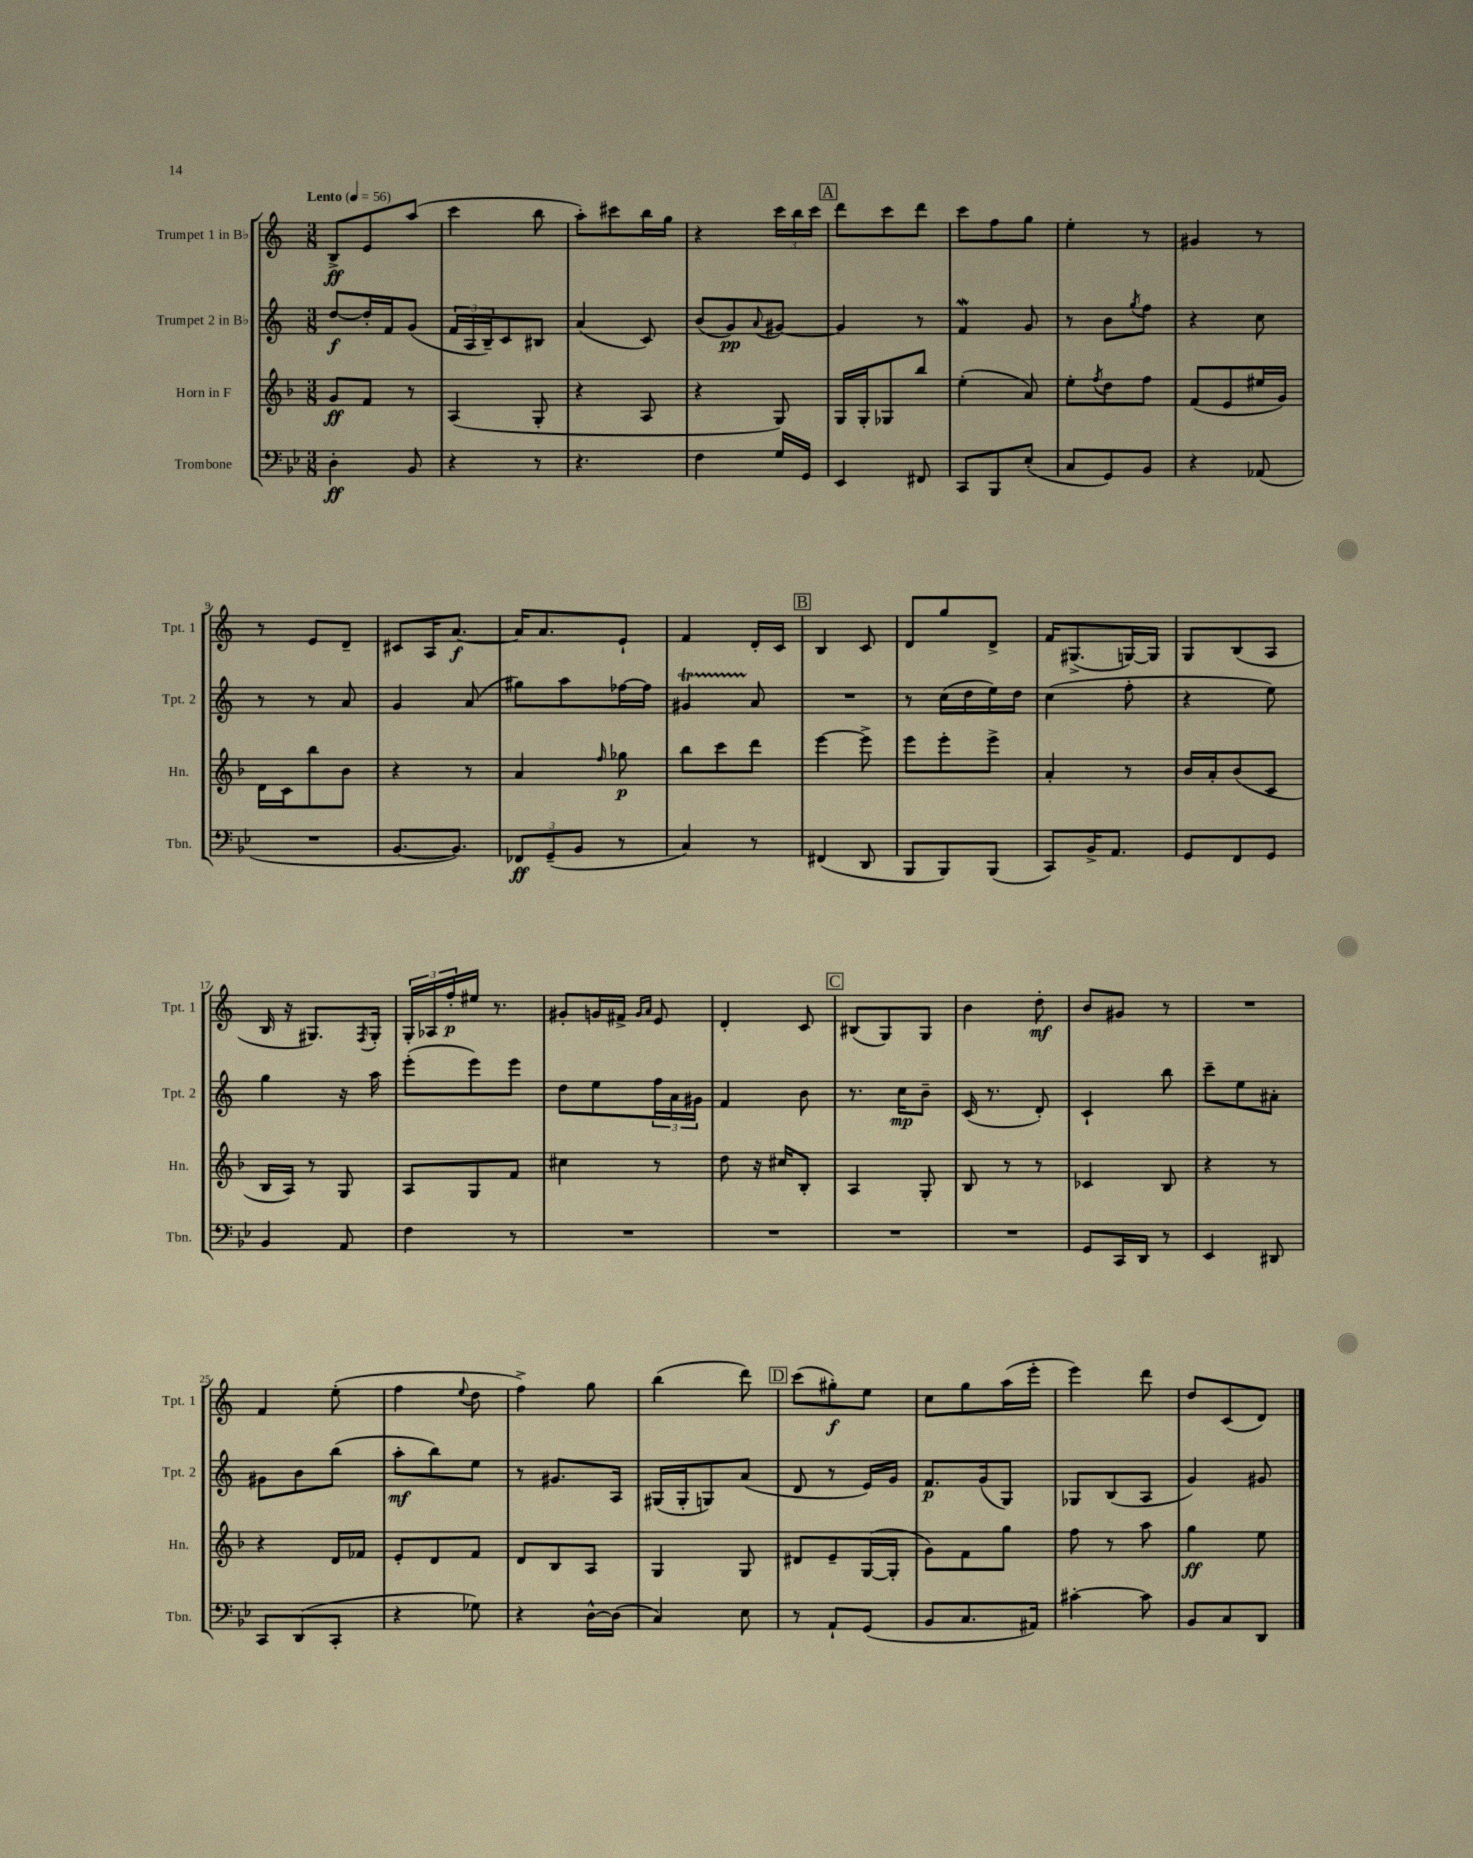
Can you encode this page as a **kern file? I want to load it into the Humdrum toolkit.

**kern	**kern	**kern	**kern
*staff4	*staff3	*staff2	*staff1
*clefF4	*clefG2	*clefG2	*clefG2
*k[b-e-]	*k[b-]	*k[]	*k[]
*M3/8	*M3/8	*M3/8	*M3/8
*MM56	*MM56	*MM56	*MM56
4D'	8g	[8dd	8B^
.	8f	16dd']	8e
.	.	16f	.
8BB-	8r	(8g	(8aa
=	=	=	=
4r	(4A	24f	4ccc
.	.	24A	.
.	.	24B~)	.
.	.	8c	.
8r	8G'	8B#	8bb
=	=	=	=
4.r	4r	(4a	8aa')
.	.	.	8ccc#
.	8A	8c)	16bb
.	.	.	16gg
=	=	=	=
4F	4r	(8b	4r
.	.	8g)	.
.	.	8qqa	.
16G	8G)	[8g#	24ccc
.	.	.	24bb
16GG	.	.	.
.	.	.	24ccc
=	=	=	=
4EE-	16G	4g#]	8ddd
.	16G'	.	.
.	8G-	.	8ccc
8FF#	8bb-	8r	8ddd
=	=	=	=
8CC	(4ee'	4f	8ccc
8BBB-	.	.	8ff
(8E-'	8a)	8g	8gg
=	=	=	=
8C	8ee'	8r	4ee'
.	8qff	.	.
8GG)	8dd	8b	.
.	.	8qgg	.
8BB-	8ff	8ff	8r
=	=	=	=
4r	(8f	4r	4g#
.	8e	.	.
(8AA-	16ee#	8cc	8r
.	16g)	.	.
=	=	=	=
4.r	16d	8r	8r
.	16c	.	.
.	8bb-	8r	8e
.	8b-	8a	8d~
=	=	=	=
[8.BB-	4r	4g	8c#
.	.	.	16A
8.BB-])	.	.	[8.a
.	8r	(8a	.
=	=	=	=
12FF-	4a	8gg#)	16a]
.	.	.	8.a
(12GG~	.	.	.
.	.	8aa	.
12BB-	.	.	.
.	16qqff	.	.
8r	8gg-	[16ff-	8e`
.	.	16ff-]	.
=	=	=	=
4C)	8bb-	4g#	4f
.	8ccc	.	.
8r	8ddd	8a	16d'
.	.	.	16c
=	=	=	=
(4FF#	[4eee	4.r	4B
8DD	8eee^]	.	8c
=	=	=	=
8BBB-	8eee	8r	8d
8BBB-)	8eee'	(16cc	8gg
.	.	16dd	.
(8BBB-	8eee^	16ee)	8d^
.	.	16dd	.
=	=	=	=
8CC)	4a'	(4cc	16f
.	.	.	(8.G#^
16BB-^	.	.	.
8.AA	.	.	.
.	8r	8ff'	[16G)
.	.	.	16G]
=	=	=	=
8GG	16b-	4r	8G
.	16a'	.	.
8FF	(8b-	.	(8B
8GG	8c	8ee)	8A
=	=	=	=
4BB-	16B-	4gg	16B
.	16A)	.	16r
.	8r	.	8.G#)
8AA	8G	16r	.
.	.	.	8qF
.	.	16aa	16G#'
=	=	=	=
4F	8A	(8eee'	24G'
.	.	.	24A-
.	.	.	24ff'
.	8G	8eee)	16ee#
.	.	.	8.r
8r	8f	8eee	.
=	=	=	=
4.r	4cc#	8dd	8g#'
.	.	8ee	16g
.	.	.	16f#^
.	.	.	16qqg
.	.	.	16qqa
.	8r	24ff	8e
.	.	24a	.
.	.	24g#	.
=	=	=	=
4.r	8dd	4f	4d'
.	16r	.	.
.	16cc#	.	.
.	8B-'	8b	8c
=	=	=	=
4.r	4A	8.r	(8B#
.	.	.	8G)
.	.	16cc	.
.	8G'	8b~	8G
=	=	=	=
4.r	8B-	(16c	4b
.	.	8.r	.
.	8r	.	.
.	8r	8d')	8dd'
=	=	=	=
8GG	4c-	4c`	8b
16CC	.	.	8g#
16DD	.	.	.
8r	8B-	8bb	8r
=	=	=	=
4EE-	4r	8ccc~	4.r
.	.	8ee	.
8DD#	8r	8a#'	.
=	=	=	=
8CC	4r	8g#	4f
(8DD	.	8b	.
8CC'	16d	(8bb	(8ee'
.	16f-	.	.
=	=	=	=
4r	8e'	8aa'	4ff
.	8d	8bb)	.
.	.	.	8qqee
8G-)	8f	8ee	8dd
=	=	=	=
4r	8d	8r	4ff^)
.	8B-	8.g#	.
[16D^^	8A	.	8gg
(16D]	.	16A	.
=	=	=	=
4C)	4G	(16G#	(4bb
.	.	16G#'	.
.	.	8G)	.
8E-	8G	(8a	8ddd)
=	=	=	=
8r	8d#	8d	(8ccc
8AA`	8e~	8r	8gg#')
(8GG	([16G	16e)	8ee
.	16G']	16g	.
=	=	=	=
8BB-	8g)	8.f	8cc
8.C	8f	.	8gg
.	.	(16g	.
.	8gg	8G)	(16aa
16AA#)	.	.	16eee'
=	=	=	=
[4c#'	8ff	8G-	4eee)
.	8r	(8B	.
8c#]	8aa	8A	8ddd
=	=	=	=
8BB-	4gg	4g)	8dd
8C	.	.	(8c
8DD	8ee	8g#	8d)
==	==	==	==
*-	*-	*-	*-
